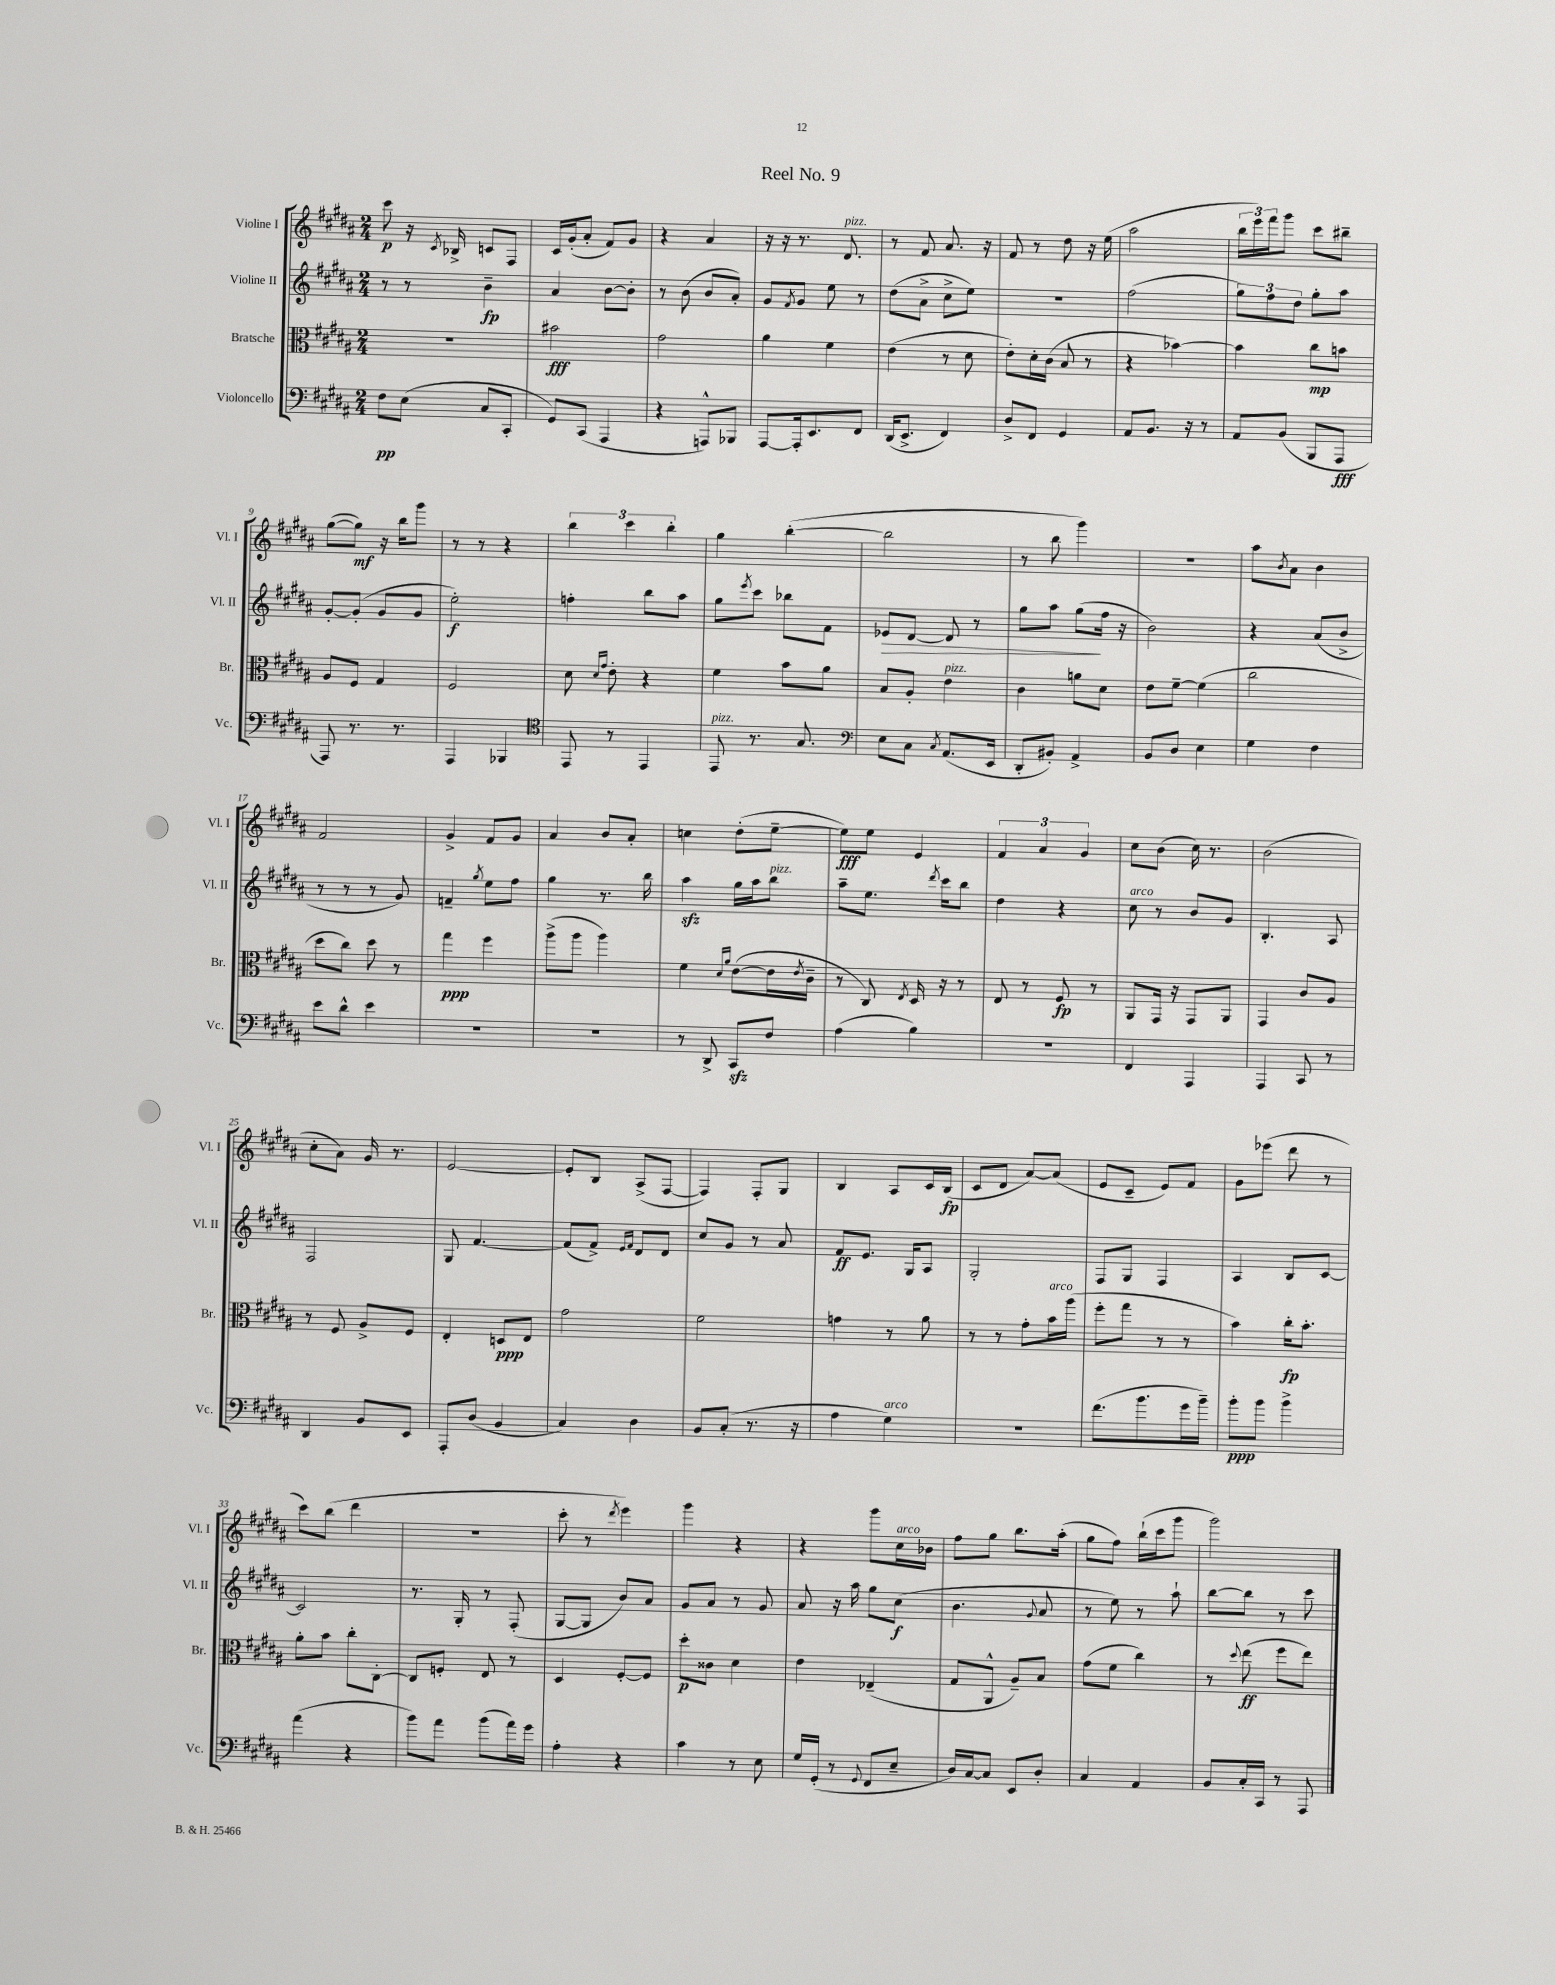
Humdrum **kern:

**kern	**dynam	**kern	**dynam	**kern	**dynam	**kern	**dynam
*part4	*part4	*part3	*part3	*part2	*part2	*part1	*part1
*staff4	*staff4	*staff3	*staff3	*staff2	*staff2	*staff1	*staff1
*I"Violoncello	*	*I"Bratsche	*	*I"Violine II	*	*I"Violine I	*
*I'Vc.	*	*I'Br.	*	*I'Vl. II	*	*I'Vl. I	*
*clefF4	*	*clefC3	*	*clefG2	*	*clefG2	*
*k[f#c#g#d#a#]	*	*k[f#c#g#d#a#]	*	*k[f#c#g#d#a#]	*	*k[f#c#g#d#a#]	*
*M2/4	*	*M2/4	*	*M2/4	*	*M2/4	*
=1	=1	=1	=1	=1	=1	=1	=1
8F#\L	pp	2r	.	8r	.	8ccc#\	p
(8E\J	.	.	.	8r	.	16r	.
.	.	.	.	.	.	8qc#/	.
.	.	.	.	.	.	16B-X^/	.
8C#/L	.	.	.	4b~\	fp	8cn/L	.
8CC#'/J	.	.	.	.	.	8F#/J	.
=2	=2	=2	=2	=2	=2	=2	=2
8GG#/L)	.	2b#X\	fff	4a#/	.	16c#/LL	.
.	.	.	.	.	.	(16g#'/J	.
(8CC#/J	.	.	.	.	.	8a#'/J	.
4AAA#/	.	.	.	[8b\L	.	8f#/L)	.
.	.	.	.	8b'\J]	.	8g#/J	.
=3	=3	=3	=3	=3	=3	=3	=3
4r	.	2g#\	.	8r	.	4r	.
.	.	.	.	(8b\	.	.	.
8AAAn^^/L)	.	.	.	8b/L	.	4a#/	.
8BBB-X/J	.	.	.	8a#'/J)	.	.	.
=4	=4	=4	=4	=4	=4	=4	=4
[8AAA#/L	.	4a#\	.	8g#/L	.	16r	.
.	.	.	.	.	.	16r	.
.	.	.	.	8qf#/	.	.	.
16AAA#'/k]	.	.	.	8g#/J	.	8.r	.
8.EE/	.	.	.	.	.	.	.
.	.	4f#\	.	8ee\	.	.	.
!	!	!	!	!	!	!LO:TX:a:i:t=pizz.	!
.	.	.	.	.	.	8.d#/	.
8FF#/J	.	.	.	8r	.	.	.
=5	=5	=5	=5	=5	=5	=5	=5
(16DD#/KL	.	(4e\	.	(8dd#\L	.	8r	.
8.EE^/J	.	.	.	.	.	.	.
.	.	.	.	8a#^\J	.	8f#/	.
4FF#/)	.	8r	.	8cc#^\L	.	8.a#/	.
.	.	8d#\	.	8ee\J)	.	.	.
.	.	.	.	.	.	16r	.
=6	=6	=6	=6	=6	=6	=6	=6
8D#^/L	.	8e'\L)	.	2r	.	8f#/	.
8FF#/J	.	16d#'\L	.	.	.	8r	.
.	.	(16c#\JJ	.	.	.	.	.
4GG#/	.	8B/	.	.	.	8dd#\	.
.	.	8r	.	.	.	16r	.
.	.	.	.	.	.	(16ee\	.
=7	=7	=7	=7	=7	=7	=7	=7
8AA#/L	.	4r	.	(2ff#\	.	2aa#\	.
8.BB/J	.	.	.	.	.	.	.
.	.	[4b-X\)	.	.	.	.	.
16r	.	.	.	.	.	.	.
8r	.	.	.	.	.	.	.
=8	=8	=8	=8	=8	=8	=8	=8
8AA#/L	.	4b-\]	.	12gg#\L)	.	24bb\LL	.
.	.	.	.	.	.	24eee\)	.
.	.	.	.	12ff#\	.	24fff#\J	.
(8BB/J	.	.	.	.	.	8ggg#\J	.
.	.	.	.	12dd#\J	.	.	.
8BBB/L	.	8cc#\L	mp	8gg#'\L	.	8ccc#\L	.
8AAA#/J	fff	8bn\J	.	8aa#\J	.	8bb#X~\J	.
!!LO:LB:g=z
=9	=9	=9	=9	=9	=9	=9	=9
8AAA#/)	.	8A#/L	.	[8g#'/L	.	([8gg#\L	.
8.r	.	8F#/J	.	(8g#'/J]	.	8gg#\J])	mf
.	.	4G#/	.	8g#/L	.	16r	.
8.r	.	.	.	.	.	16bb\KL	.
.	.	.	.	8g#/J	.	8ggg#\J	.
=10	=10	=10	=10	=10	=10	=10	=10
4AAA#/	.	2F#/	.	2ee'\)	f	8r	.
.	.	.	.	.	.	8r	.
4BBB-X/	.	.	.	.	.	4r	.
=11	=11	=11	=11	=11	=11	=11	=11
*clefC4	*	*	*	*	*	*	*
8EE/	.	8d#\	.	4ffn'\	.	6bb\	.
.	.	16qqd#/LL	.	.	.	.	.
.	.	16qqg#/JJ	.	.	.	.	.
8r	.	8e'\	.	.	.	.	.
.	.	.	.	.	.	6ccc#\	.
4EE/	.	4r	.	8bb\L	.	.	.
.	.	.	.	.	.	6bb'\	.
.	.	.	.	8aa#\J	.	.	.
=12	=12	=12	=12	=12	=12	=12	=12
!LO:TX:a:i:t=pizz.	!	!	!	!	!	!	!
8EE/	.	4f#\	.	8gg#\L	.	4gg#\	.
.	.	.	.	8qeee/	.	.	.
8.r	.	.	.	8ccc#\J	.	.	.
.	.	8b\L	.	8bb-X\L	.	([4bb'\	.
8.G#/	.	.	.	.	.	.	.
.	.	8a#\J	.	8f#\J	.	.	.
=13	=13	=13	=13	=13	=13	=13	=13
*clefF4	*	*	*	*	*	*	*
!	!	!	!	!	!LO:HP:b	!	!
8E\L	.	8B/L	.	8e-X/L	>	2bb\]	.
8C#\J	.	8A#'/J	.	[8d#/J	.	.	.
8qC#/	.	.	.	.	.	.	.
!	!	!LO:TX:a:i:t=pizz.	!	!	!	!	!
(8.AA#/L	.	4e\	.	8d#/]	.	.	.
.	.	.	.	8r	.	.	.
16EE/Jk	.	.	.	.	.	.	.
=14	=14	=14	=14	=14	=14	=14	=14
8DD#'/L	.	4c#\	.	8gg#\L	.	8r	.
8BB#X'/J)	.	.	.	8aa#\J	.	8bb\	.
4AA#^/	.	8an\L	.	(8gg#\L	.	4ggg#\)	.
.	.	8d#\J	.	16ff#\Jk	]	.	.
.	.	.	.	16r	.	.	.
=15	=15	=15	=15	=15	=15	=15	=15
8BB/L	.	8e\L	.	2b\)	.	2r	.
8D#/J	.	[8f#~\J	.	.	.	.	.
4E\	.	(4f#\]	.	.	.	.	.
=16	=16	=16	=16	=16	=16	=16	=16
4G#\	.	2cc#\	.	4r	.	8aa#\L	.
.	.	.	.	.	.	8qb/	.
.	.	.	.	.	.	8a#\J	.
4F#\	.	.	.	(8a#/L	.	4b\	.
.	.	.	.	8b^/J	.	.	.
!!LO:LB:g=z
=17	=17	=17	=17	=17	=17	=17	=17
8e\L	.	8dd#\L	.	8r	.	2f#/	.
8d#^^\J	.	8cc#\J)	.	8r	.	.	.
4e\	.	8dd#\	.	8r	.	.	.
.	.	8r	.	8g#/)	.	.	.
=18	=18	=18	=18	=18	=18	=18	=18
2r	.	4gg#\	ppp	4fn~/	.	4g#^/	.
.	.	.	.	8qgg#/	.	.	.
.	.	4ff#\	.	8ee\L	.	8f#/L	.
.	.	.	.	8ff#\J	.	8g#/J	.
=19	=19	=19	=19	=19	=19	=19	=19
2r	.	(8aa#^\L	.	4gg#\	.	4a#/	.
.	.	8aa#\J	.	.	.	.	.
.	.	4aa#\)	.	8.r	.	8b/L	.
.	.	.	.	.	.	8a#'/J	.
.	.	.	.	16bb\	.	.	.
=20	=20	=20	=20	=20	=20	=20	=20
8r	.	4f#\	.	4aa#zz\	.	4ccn\	.
8DD#^/	.	.	.	.	.	.	.
.	.	16qqd#/LL	.	.	.	.	.
.	.	16qqa#/JJ	.	.	.	.	.
8CC#zz/L	.	([8e\L	.	16gg#\LL	.	(8dd#'\L	.
.	.	.	.	16aa#\J	.	.	.
!	!	!	!	!LO:TX:a:i:t=pizz.	!	!	!
8F#/J	.	16e\L]	.	8bb\J	.	[8ee~\J	.
.	.	8qe/	.	.	.	.	.
.	.	16c#~\JJ	.	.	.	.	.
=21	=21	=21	=21	=21	=21	=21	=21
(4A#\	.	8r	.	8aa#~\L	.	8ee\L])	fff
.	.	8C#/)	.	8.ee\J	.	8ee\J	.
.	.	8qE/	.	.	.	.	.
4B\)	.	16D#/	.	.	.	4e/	.
.	.	.	.	8qddd#/	.	.	.
.	.	16r	.	16ccc#\KL	.	.	.
.	.	8r	.	8bb\J	.	.	.
=22	=22	=22	=22	=22	=22	=22	=22
2r	.	8E/	.	4dd#\	.	6f#/	.
.	.	8r	.	.	.	.	.
.	.	.	.	.	.	6a#/	.
.	.	8F#/	fp	4r	.	.	.
.	.	.	.	.	.	6g#/	.
.	.	8r	.	.	.	.	.
=23	=23	=23	=23	=23	=23	=23	=23
!	!	!	!	!LO:TX:a:i:t=arco	!	!	!
4FF#/	.	8AA#/L	.	8cc#\	.	8cc#\L	.
.	.	16GG#/Jk	.	8r	.	(8b\J	.
.	.	16r	.	.	.	.	.
4AAA#/	.	8GG#/L	.	8b/L	.	16cc#\)	.
.	.	.	.	.	.	8.r	.
.	.	8AA#/J	.	8g#/J	.	.	.
=24	=24	=24	=24	=24	=24	=24	=24
4AAA#/	.	4GG#/	.	4.B'/	.	(2b\	.
8CC#/	.	8c#/L	.	.	.	.	.
8r	.	8A#/J	.	8A#/	.	.	.
!!LO:LB:g=z
=25	=25	=25	=25	=25	=25	=25	=25
4DD#/	.	8r	.	2F#/	.	8cc#'\L	.
.	.	8F#/	.	.	.	8a#\J)	.
8BB/L	.	8A#^/L	.	.	.	16g#/	.
.	.	.	.	.	.	8.r	.
8EE/J	.	8F#/J	.	.	.	.	.
=26	=26	=26	=26	=26	=26	=26	=26
8AAA#'/L	.	4E'/	.	8G#/	.	[2e/	.
(8D#/J	.	.	.	[4.f#/	.	.	.
4BB/	.	8Dn/L	ppp	.	.	.	.
.	.	8E/J	.	.	.	.	.
=27	=27	=27	=27	=27	=27	=27	=27
4C#/)	.	2g#\	.	(8f#/L]	.	8e'/L]	.
.	.	.	.	8f#^/J)	.	8B/J	.
.	.	.	.	16qqe/LL	.	.	.
.	.	.	.	16qqf#/JJ	.	.	.
4D#\	.	.	.	8d#/L	.	(8A#^/L	.
.	.	.	.	8d#/J	.	[8F#/J	.
=28	=28	=28	=28	=28	=28	=28	=28
8BB/L	.	2f#\	.	8cc#/L	.	4F#/])	.
(8C#'/J	.	.	.	8g#/J	.	.	.
8.r	.	.	.	8r	.	8F#'/L	.
.	.	.	.	8a#/	.	8G#/J	.
16r	.	.	.	.	.	.	.
=29	=29	=29	=29	=29	=29	=29	=29
4A#\	.	4gn\	.	8f#/L	ff	4B/	.
.	.	.	.	8.e/J	.	.	.
!LO:TX:a:i:t=arco	!	!	!	!	!	!	!
4G#\)	.	8r	.	.	.	8A#/L	.
.	.	.	.	16G#/KL	.	.	.
.	.	8a#\	.	8A#/J	.	16c#/L	.
.	.	.	.	.	.	(16B/JJ	fp
=30	=30	=30	=30	=30	=30	=30	=30
2r	.	8r	.	2G#'/	.	8c#/L	.
.	.	8r	.	.	.	8d#/J	.
.	.	8g#'\L	.	.	.	[8a#/L)	.
!	!	!LO:TX:a:i:t=arco	!	!	!	!	!
.	.	16b\L	.	.	.	(8a#/J]	.
.	.	(16aa#\JJ	.	.	.	.	.
=31	=31	=31	=31	=31	=31	=31	=31
(8.f#\L	.	8ff#'\L	.	8F#/L	.	8e/L	.
.	.	8gg#\J	.	8G#/J	.	8c#~/J	.
8.b\	.	.	.	.	.	.	.
.	.	8r	.	4F#/	.	8e/L)	.
16g#\L	.	8r	.	.	.	8f#/J	.
16b~\JJ)	.	.	.	.	.	.	.
=32	=32	=32	=32	=32	=32	=32	=32
8b'\L	ppp	4b\)	.	4A#/	.	8g#\L	.
8b\J	.	.	.	.	.	(8eee-X\J	.
4b^\	.	16cc#'\KL	fp	8B/L	.	8ddd#\	.
.	.	8.b'\J	.	.	.	.	.
.	.	.	.	[8c#/J	.	8r	.
!!LO:LB:g=z
=33	=33	=33	=33	=33	=33	=33	=33
(4a#\	.	8a#'\L	.	2c#/]	.	8ccc#\L)	.
.	.	8b\J	.	.	.	(8bb\J	.
4r	.	8cc#'\L	.	.	.	4ddd#\	.
.	.	[8C#'\J	.	.	.	.	.
=34	=34	=34	=34	=34	=34	=34	=34
8b\L)	.	8C#/L]	.	8.r	.	2r	.
8a#\J	.	8Fn'/J	.	.	.	.	.
.	.	.	.	16G#'/	.	.	.
(8b\L	.	8E/	.	8r	.	.	.
16a#\L)	.	8r	.	(8F#'/	.	.	.
16g#\JJ	.	.	.	.	.	.	.
=35	=35	=35	=35	=35	=35	=35	=35
4A#'\	.	4D#/	.	[8G#/L	.	8ccc#'\	.
.	.	.	.	8G#/J]	.	8r	.
.	.	.	.	.	.	8qddd#/	.
4r	.	[8F#'/L	.	8b/L)	.	4eee\)	.
.	.	8F#/J]	.	8a#/J	.	.	.
=36	=36	=36	=36	=36	=36	=36	=36
4c#\	.	8dd#'\L	p	8g#/L	.	4ggg#\	.
.	.	8c##X\J	.	8a#/J	.	.	.
8r	.	4d#\	.	8r	.	4r	.
8E\	.	.	.	8g#/	.	.	.
=37	=37	=37	=37	=37	=37	=37	=37
16G#/LL	.	4e\	.	8a#/	.	4r	.
(16GG#'/JJ	.	.	.	.	.	.	.
8r	.	.	.	16r	.	.	.
.	.	.	.	16aa#\	.	.	.
8qqGG#/	.	.	.	.	.	.	.
8FF#/L	.	(4E-X~/	.	8gg#\L	.	8ggg#\L	.
!	!	!	!	!	!	!LO:TX:a:i:t=arco	!
8E~/J	.	.	.	(8cc#\J	f	16cc#\L	.
.	.	.	.	.	.	16b-X\JJ	.
=38	=38	=38	=38	=38	=38	=38	=38
16D#/LL)	.	8G#/L	.	4.b\	.	8ff#\L	.
[16C#/J	.	.	.	.	.	.	.
8C#/J]	.	8AA#^^/J	.	.	.	8gg#\J	.
8EE/L	.	8A#~/L)	.	.	.	8.bb\L	.
.	.	.	.	8qqg#/	.	.	.
8D#'/J	.	8B/J	.	8a#/	.	.	.
.	.	.	.	.	.	(16aa#'\Jk	.
=39	=39	=39	=39	=39	=39	=39	=39
4C#/	.	(8g#\L	.	8r	.	8gg#\L	.
.	.	8f#\J	.	8ee\)	.	8ff#\J)	.
4AA#/	.	4cc#\)	.	8r	.	(16bb`\LL	.
.	.	.	.	.	.	16ccc#\J	.
.	.	.	.	8aa#`\	.	8ggg#\J	.
=40	=40	=40	=40	=40	=40	=40	=40
8BB/L	.	8r	.	[8bb\L	.	2ggg#\)	.
.	.	8qqdd#/	.	.	.	.	.
16C#'/L	.	(8ee\	ff	8bb\J]	.	.	.
16CC#/JJ	.	.	.	.	.	.	.
8r	.	8ff#\L	.	8r	.	.	.
8AAA#/	.	8ee\J)	.	8ccc#\	.	.	.
==	==	==	==	==	==	==	==
*-	*-	*-	*-	*-	*-	*-	*-
